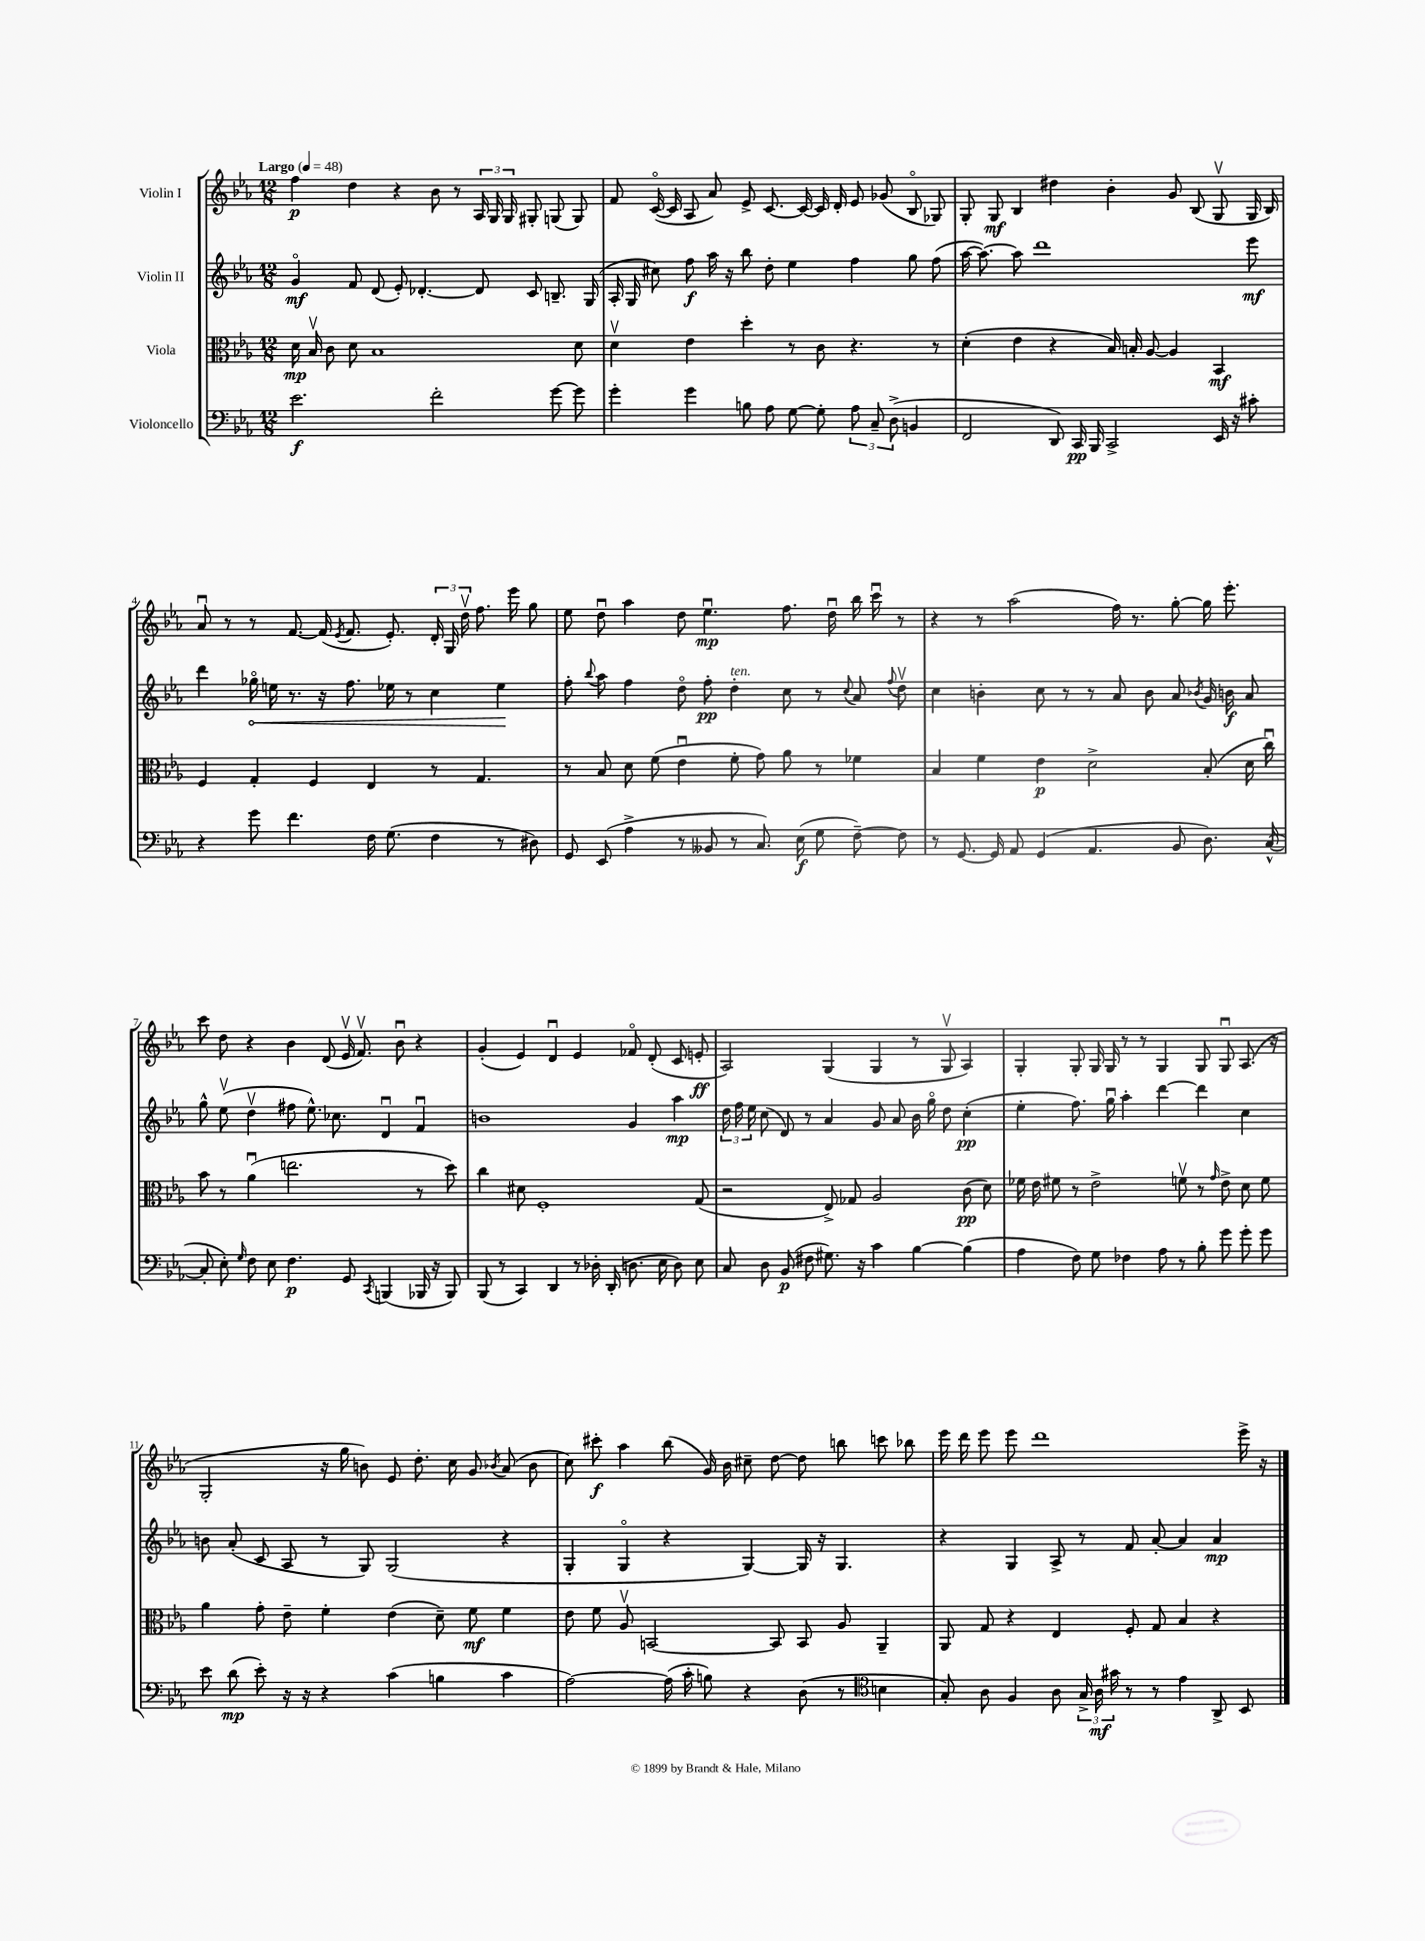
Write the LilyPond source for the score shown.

<<
\new StaffGroup <<
\new Staff = "s0" \with { instrumentName = "Violin I" } {
    \clef treble \key ees \major \numericTimeSignature \time 12/8 \tempo "Largo" 4 = 48
    \autoBeamOff f''4\p d''4 r4 bes'8 r8 \tuplet 3/2 { aes16 g16 g16 } gis8-. g8( g8) |
    f'8 c'16~\flageolet( c'16 aes8 aes'8) ees'8-> c'8.~ c'16~ c'16 d'16-. ees'8 ges'8( bes8\flageolet ges8) |
    g8-. g8\mf bes4 dis''4 bes'4-. g'8 bes8( g8\upbow g16 bes16) |
    aes'8\downbow r8 r8 f'8.~ f'16( \acciaccatura { ees'8 } f'8. ees'8.-.) \tuplet 3/2 { d'16-. g16 d''16\upbow } f''8. ees'''16 g''8 |
    ees''8 d''8\downbow aes''4 d''8 ees''4.\downbow\mp f''8. d''16\downbow bes''16 c'''16\downbow r8 |
    r4 r8 aes''2( f''16) r8. g''8~-. g''16 ees'''8.-. |
    c'''8 d''8 r4 bes'4 d'8( ees'16\upbow f'8.\upbow) bes'8\downbow r4 |
    g'4-.( ees'4) d'4\downbow ees'4 fes'8\flageolet d'8-.( c'8 e'8-.\ff |
    aes2) g4( g4 r8 g8\upbow aes4) |
    g4-. g8-. g16 g16 r8 r8 g4 g8 g8\downbow aes8.( r16 |
    g2-. r16 g''16 b'8) ees'8 d''8.-. c''16 g'8 \acciaccatura { bes'8 } aes'8( bes'8 |
    c''8) cis'''8-.\f aes''4 bes''8( g'16) bes'16 cis''8-- d''8~ d''8 b''8 c'''8 bes''8 |
    ees'''16 d'''16 ees'''8 ees'''8 d'''1 ees'''16-> r16 \bar "|." |
}
\new Staff = "s1" \with { instrumentName = "Violin II" } {
    \clef treble \key ees \major \numericTimeSignature \time 12/8
    \autoBeamOff g'4\flageolet\mf f'8 d'8( ees'8-.) des'4.~-. des'8 c'8 b8.-- g16( |
    aes16-. g16 cis''8) f''8\f aes''16 r16 bes''8 d''8-. ees''4 f''4 g''8 f''8( |
    aes''16~ aes''8.~) aes''8 d'''1 ees'''8\mf |
    d'''4 \once \override Hairpin.circled-tip = ##t ges''16\flageolet\< e''16 r8. r16 f''8. ees''16 r8 c''4 ees''4\! |
    f''8-. \appoggiatura { bes''8 } aes''8 f''4 d''8\flageolet f''8-.\pp d''4-.^\markup { \italic "ten." } c''8 r8 \appoggiatura { c''8 } aes'8 \appoggiatura { f''8 } d''8\upbow |
    c''4 b'4-. c''8 r8 r8 aes'8 b'8 aes'8 \acciaccatura { bes'8 } g'16 b'16\f aes'8 |
    g''8-^ ees''8\upbow( d''4\upbow fis''8 ees''8.-^) ces''8. d'4\downbow f'4\downbow |
    b'1 g'4 aes''4\mp |
    \tuplet 3/2 { d''16 f''16 ees''16 } c''8( d'8) r8 aes'4 g'8 aes'8 bes'16 g''16\flageolet d''8 c''4-.\pp( |
    ees''4-. f''8.) g''16\downbow aes''4-. d'''4~ d'''4 c''4 |
    b'8 aes'8-.( c'8 aes8 r8 g8) g2( r4 |
    g4-. g4\flageolet r4 g4~) g16 r16 g4. |
    r4 g4 aes8-> r8 f'8 aes'8~-. aes'4 aes'4\mp \bar "|." |
}
\new Staff = "s2" \with { instrumentName = "Viola" } {
    \clef alto \key ees \major \numericTimeSignature \time 12/8
    \autoBeamOff d'16\mp bes16\upbow c'8 d'8 bes1 d'8 |
    d'4\upbow ees'4 d''4-. r8 c'8 r4. r8 |
    d'4-.( ees'4 r4 bes16) b16-. aes8~ aes4 bes,4\mf |
    f4 g4-. f4 ees4 r8 g4. |
    r8 bes8 d'8 f'8( ees'4\downbow f'8-. g'8) aes'8 r8 fes'4 |
    bes4 f'4 ees'4\p d'2-> bes8-.( d'16 c''16\downbow) |
    bes'8 r8 aes'4\downbow( e''2. r8 d''8) |
    c''4 dis'8 f1-. g8( |
    r2 ees8->) ges8 aes2 c'8\pp( d'8) |
    fes'16 ees'16 fis'8 r8 ees'2-> f'8\upbow r8 \grace { g'16 } ees'8-> d'8 f'8 |
    aes'4 g'8-. ees'8-- f'4-. ees'4( d'8--) f'8\mf f'4 |
    ees'8 f'8 aes8\upbow b,2~ b,8 b,8 aes8 aes,4-- |
    aes,8 g8 r4 ees4 f8-. g8 bes4 r4 \bar "|." |
}
\new Staff = "s3" \with { instrumentName = "Violoncello" } {
    \clef bass \key ees \major \numericTimeSignature \time 12/8
    \autoBeamOff ees'2.\f f'2-. g'8~ g'8 |
    g'4-. g'4 b8 aes8 g8~ g8-. \tuplet 3/2 { aes8 c8-- d8->( } b,4 |
    f,2 d,8) c,16\pp bes,,16 c,2-> ees,16 r16 cis'8-. |
    r4 g'8 f'4. f16 g8.( f4 r8 dis8) |
    g,8 ees,8( aes4-> r8 beses,8 r8 c8.) ees16\f( g8 f8~--) f8 |
    r8 g,8.~ g,16 aes,8 g,4( aes,4. bes,8 d8.) c16~-^( |
    c8-. ees8-.) \grace { g16 } f8 ees8 f4.\p g,8 \acciaccatura { c,8 } b,,4( bes,,16 r16 bes,,8) |
    bes,,8( r8 c,4) d,4 r8 des16-. d,16-.( d8. ees16 d8) ees8 |
    c8 d8 bes,8\p( fis8 gis8.) r16 c'4 bes4~ bes4( |
    aes4 f8) g8 fes4 aes8 r8 bes8-. g'8 g'8-. g'8 |
    ees'8 d'8\mp( ees'8-.) r16 r16 r4 c'4( b4 c'4 |
    aes2~) aes16( c'16-. b8) r4 d8( r8 \clef tenor b4 |
    g8-.) aes8 f4 aes8 \tuplet 3/2 { g16-> aes16\mf gis'16 } r8 r8 ees'4 aes,8-> bes,8 \bar "|." |
}
>>
>>
